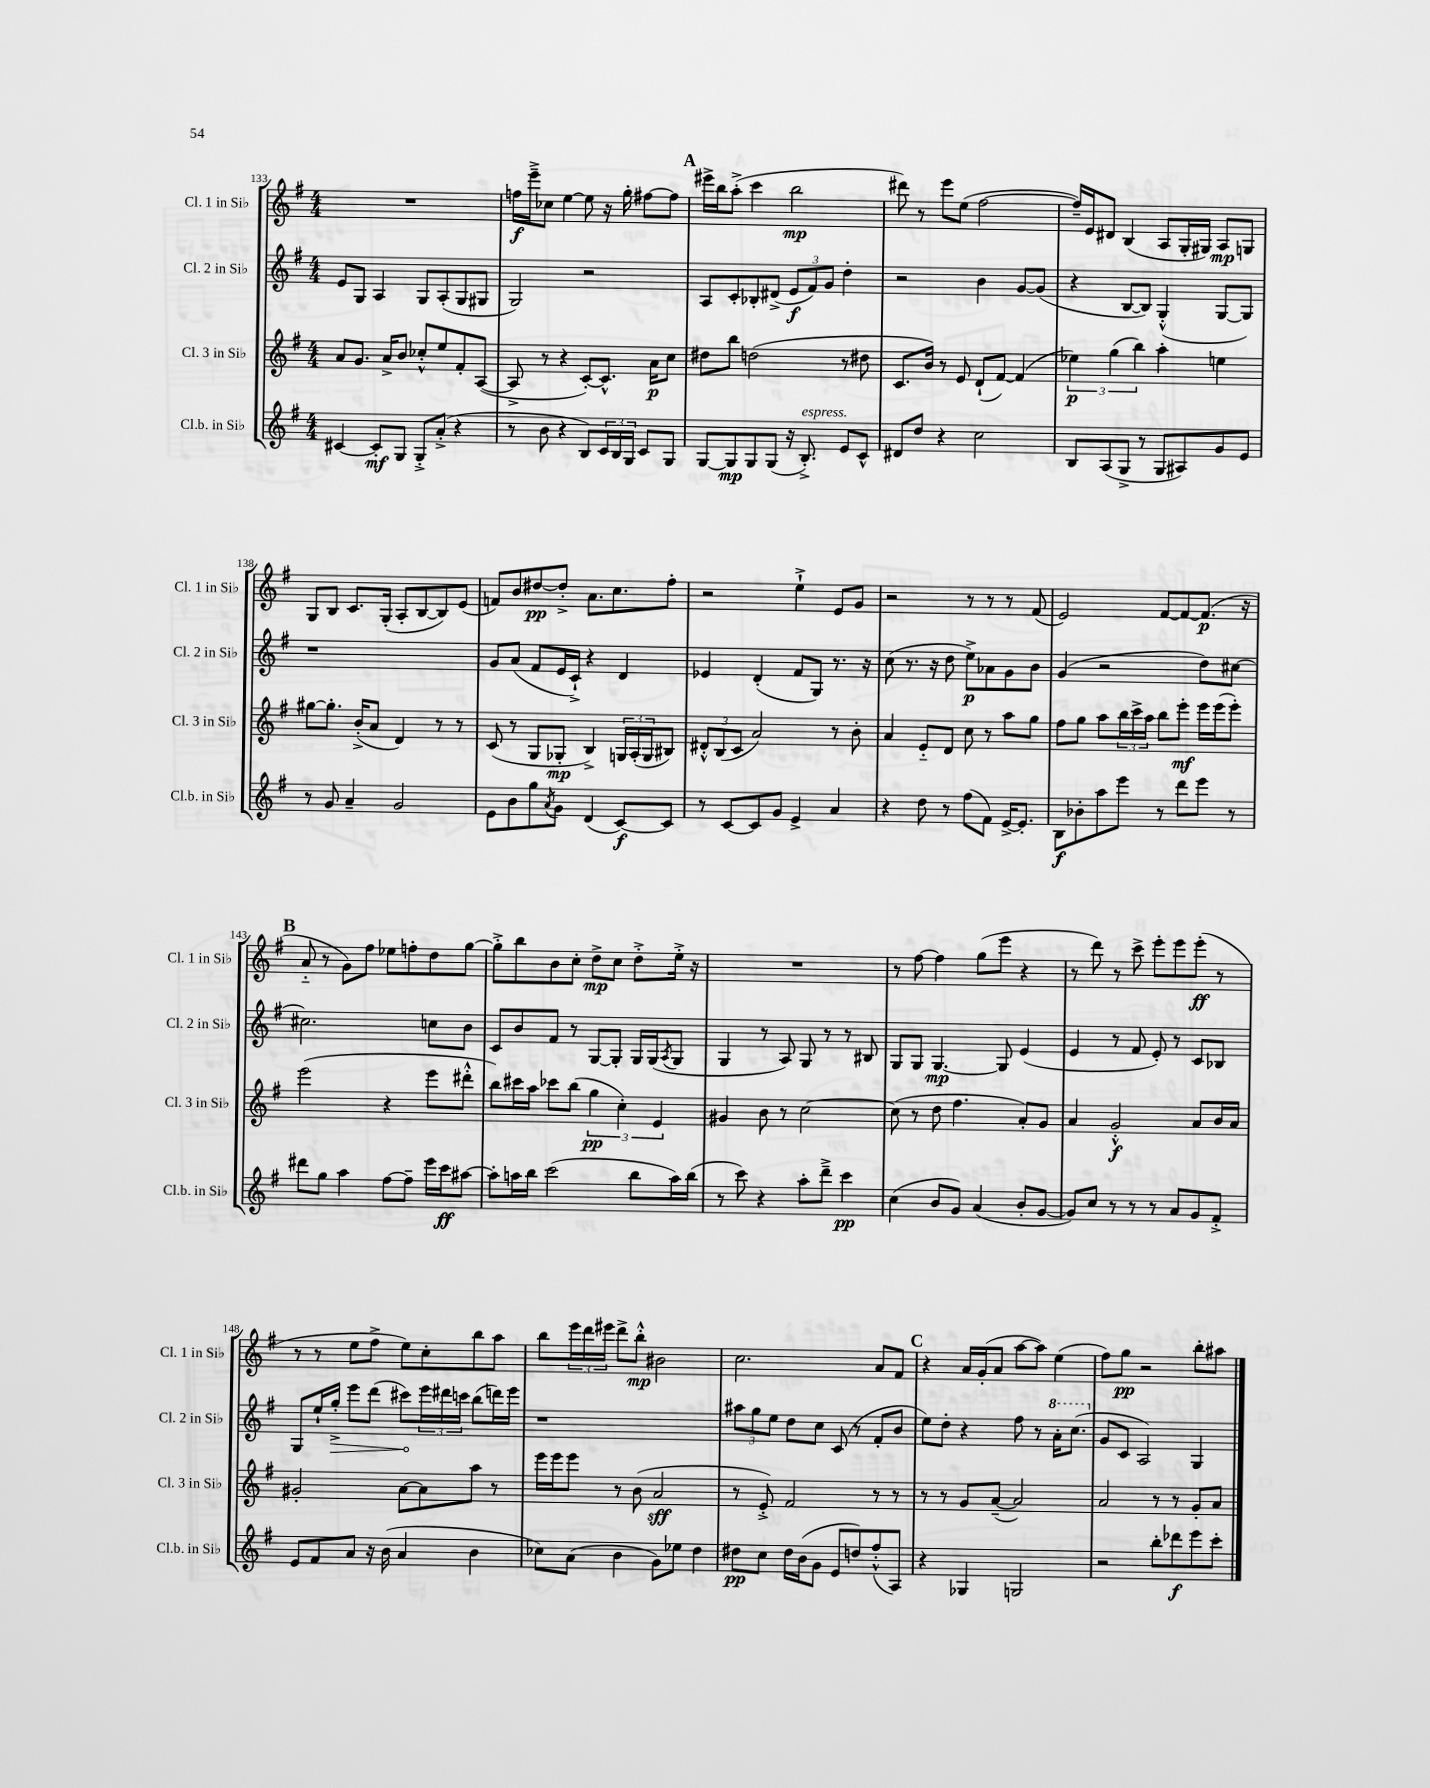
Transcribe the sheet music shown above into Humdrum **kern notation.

**kern	**dynam	**kern	**dynam	**kern	**dynam	**kern	**dynam
*part4	*part4	*part3	*part3	*part2	*part2	*part1	*part1
*staff4	*staff4	*staff3	*staff3	*staff2	*staff2	*staff1	*staff1
*I"Cl.b. in Si♭	*	*I"Cl. 3 in Si♭	*	*I"Cl. 2 in Si♭	*	*I"Cl. 1 in Si♭	*
*I'Cl.b. in Si♭	*	*I'Cl. 3 in Si♭	*	*I'Cl. 2 in Si♭	*	*I'Cl. 1 in Si♭	*
*clefG2	*	*clefG2	*	*clefG2	*	*clefG2	*
*k[f#]	*	*k[f#]	*	*k[f#]	*	*k[f#]	*
*M4/4	*	*M4/4	*	*M4/4	*	*M4/4	*
=133	=133	=133	=133	=133	=133	=133	=133
[4c#X/	.	8a/L	.	8e/L	.	1r	.
.	.	8.g/J	.	8G/J	.	.	.
8c#'/L]	mf	.	.	4A/	.	.	.
.	.	16a^/KL	.	.	.	.	.
8G/J	.	8b/J	.	.	.	.	.
8G'^/L	.	8cc-X'^^/L	.	8G/L	.	.	.
(8a'^/J	.	8ee/	.	(8A'/	.	.	.
4r	.	8f#'/	.	8G/	.	.	.
.	.	([8A/J	.	8G#X/J	.	.	.
=134	=134	=134	=134	=134	=134	=134	=134
8r	.	8A^/]	.	2G/)	.	16ffn\LL	f
.	.	.	.	.	.	16eee~^\J	.
8b\	.	8r	.	.	.	8cc-X\J	.
4r	.	4r	.	.	.	[4ee\	.
8B/L)	.	[8c'/L)	.	2r	.	8ee\]	.
24c/L	.	8.c^^/J]	.	.	.	16r	.
24B/	.	.	.	.	.	.	.
.	.	.	.	.	.	16gg'\	.
24G/JJ	.	.	.	.	.	.	.
8c/L	.	.	.	.	.	[8ff#X\L	.
.	.	16a\KL	p	.	.	.	.
8G/J	.	8cc\J	.	.	.	8ff#\J]	.
!!LO:REH:place=s1:t=A
=135	=135	=135	=135	=135	=135	=135	=135
[8G/L	.	8dd#X\L	.	8A/L	.	16eee#X^\LL	.
.	.	.	.	.	.	16bb\J	.
8G/]	mp	8bb\J	.	8c'/	.	(8aa'^\J	.
8G/	.	(2ddn\	.	8B-X'/	.	4ccc\	.
(8G/J	.	.	.	(8d#X^/J	.	.	.
16r	.	.	.	12e/L	f	2bb\	mp
!LO:TX:a:i:t=espress.	!	!	!	!	!	!	!
8.B'^/)	.	.	.	.	.	.	.
.	.	.	.	12f#/)	.	.	.
.	.	.	.	12g/J	.	.	.
8e/L	.	8r	.	4dd'\	.	.	.
8c^^/J	.	8dd#X\	.	.	.	.	.
=136	=136	=136	=136	=136	=136	=136	=136
8d#X/L	.	8.c/L	.	2r	.	8ddd#X\)	.
8dd/J	.	.	.	.	.	8r	.
.	.	16b/Jk)	.	.	.	.	.
4r	.	8r	.	.	.	8eee\L	.
.	.	8e/	.	.	.	(8ee\J	.
2cc\	.	(8d`/L	.	4b\	.	[2ff#\	.
.	.	[8f#/J)	.	.	.	.	.
.	.	(4f#/]	.	[8g/L	.	.	.
.	.	.	.	(8g/J]	.	.	.
=137	=137	=137	=137	=137	=137	=137	=137
8B/L	.	6ee-X\)	p	4r	.	16ff#~/LL])	.
.	.	.	.	.	.	16e/J	.
(8A/	.	.	.	.	.	8d#X/J	.
.	.	(6gg\	.	.	.	.	.
8G^/J	.	.	.	[8B/L	.	(4B/	.
.	.	6bb\)	.	.	.	.	.
8r	.	.	.	8B/J])	.	.	.
8G/L	.	4aa'\	.	(4G'^^/	.	8A/L	.
8A#X/)	.	.	.	.	.	16G'/L	.
.	.	.	.	.	.	16G#X/JJ)	.
8g/	.	4een\	.	[8G/L	.	8A/L	mp
8e/J	.	.	.	8G/J])	.	8Gn/J	.
!!LO:LB:g=z
=138	=138	=138	=138	=138	=138	=138	=138
8r	.	[8gg#X\L	.	1r	.	8G/L	.
8g/	.	8.gg#'\J]	.	.	.	8B/J	.
4a~/	.	.	.	.	.	8.c/L	.
.	.	(16b'^/KL	.	.	.	.	.
.	.	8a/J	.	.	.	.	.
.	.	.	.	.	.	(16G'/Jk	.
2g/	.	4d/)	.	.	.	8A'/L	.
.	.	.	.	.	.	[8B/	.
.	.	8r	.	.	.	8B/])	.
.	.	8r	.	.	.	(8e/J	.
=139	=139	=139	=139	=139	=139	=139	=139
8e\L	.	(8c/	.	8g/L	.	8fn/L)	.
8b\	.	8r	.	(8a/J	.	8b/	.
8gg\	.	8G/L	.	8f#/L	.	[8dd#X/	pp
8qa/	.	.	.	.	.	.	.
8g\J	.	8G-X'/J	mp	16e/L	.	8dd#'^/J]	.
.	.	.	.	16c`^/JJ)	.	.	.
(4d/	.	4B^/)	.	4r	.	8.a\L	.
.	.	.	.	.	.	8.cc\	.
[8c/L)	f	24Gn/LL	.	4d/	.	.	.
.	.	(24A'/	.	.	.	.	.
.	.	24G/J	.	.	.	.	.
8c/J]	.	8B#X/J)	.	.	.	8ff#'\J	.
=140	=140	=140	=140	=140	=140	=140	=140
8r	.	12d#X'^^/L	.	4e-X/	.	2r	.
.	.	(12B/	.	.	.	.	.
[8c/L	.	.	.	.	.	.	.
.	.	12c/J	.	.	.	.	.
8c/]	.	2a/)	.	(4d'/	.	.	.
8g/J	.	.	.	.	.	.	.
4e^/	.	.	.	8f#/L	.	4ee`^\	.
.	.	.	.	8G/J)	.	.	.
4a/	.	8r	.	8.r	.	8e/L	.
.	.	8b'\	.	.	.	8g/J	.
.	.	.	.	16r	.	.	.
=141	=141	=141	=141	=141	=141	=141	=141
4r	.	4a/	.	(8cc\	.	2r	.
.	.	.	.	8.r	.	.	.
8dd\	.	8e/L	.	.	.	.	.
.	.	.	.	16r	.	.	.
8r	.	8d/J	.	8dd\	.	.	.
(8ff#\L	.	8cc\	.	8ee^\L)	p	8r	.
8f#\J)	.	8r	.	8a-X\	.	8r	.
[16e^/KL	.	8aa\L	.	8g\	.	8r	.
8.e'/J]	.	.	.	.	.	.	.
.	.	8gg\J	.	8b\J	.	(8f#/	.
=142	=142	=142	=142	=142	=142	=142	=142
8B\L	f	8ff#\L	.	(4g/	.	2e/)	.
8b-X'\	.	8gg\J	.	.	.	.	.
8aa\	.	8aa\L	.	2r	.	.	.
8eee\J	.	24bb\L	.	.	.	.	.
.	.	24ccc^\	.	.	.	.	.
.	.	24aa\JJ	.	.	.	.	.
8r	.	8bb\L	.	.	.	[8f#/L	.
8ddd\L	.	8eee'\J	mf	.	.	8f#/_	.
8eee\J	.	16eee\LL	.	8dd\L)	.	(8.f#/J]	p
.	.	(16eee\J	.	.	.	.	.
8r	.	8eee'\J)	.	[8cc#X\J	.	.	.
.	.	.	.	.	.	16r	.
!!LO:LB:g=z
!!LO:REH:place=s1:t=B
=143	=143	=143	=143	=143	=143	=143	=143
8ddd#X\L	.	(2eee\	.	2.cc#X\]	.	8a/	.
8gg\J	.	.	.	.	.	8r	.
4aa\	.	.	.	.	.	8g\L)	.
.	.	.	.	.	.	8ff#\J	.
[8ff#\L	.	4r	.	.	.	8ee-X\L	.
8ff#~\J]	.	.	.	.	.	8ffn'\	.
16eee\LL	.	8eee\L	.	8ccn\L	.	8dd\	.
16ccc\J	ff	.	.	.	.	.	.
[8aa#X\J	.	8ddd#X'^^\J	.	8b\J	.	[8gg\J	.
=144	=144	=144	=144	=144	=144	=144	=144
8aa#'\L]	.	8bb\L)	.	8c/L	.	8gg'^\L]	.
16aan\L	.	16ccc#X\L	.	8b/	.	8bb\	.
16bb\JJ	.	16aa\JJ	.	.	.	.	.
(2ccc\	.	8ccc-X\L	.	8f#/J	.	8b\	.
.	.	(8bb\J	.	8r	.	8cc'\J	.
.	.	6gg\	pp	[8G/L	.	8dd^\L	mp
.	.	.	.	8G'/J]	.	8cc\J	.
.	.	6cc'\)	.	.	.	.	.
8bb\L	.	.	.	16G/LL	.	8dd'^\L	.
.	.	.	.	(16G/J	.	.	.
.	.	6e/	.	.	.	.	.
.	.	.	.	8qA/	.	.	.
16aa\L)	.	.	.	8G/J	.	16ee'^\Jk	.
(16bb\JJ	.	.	.	.	.	16r	.
=145	=145	=145	=145	=145	=145	=145	=145
8r	.	4g#X/	.	4G/	.	1r	.
8ccc\)	.	.	.	.	.	.	.
4r	.	8b\	.	8r	.	.	.
.	.	8r	.	8A/)	.	.	.
8aa'\L	.	[2cc\	.	8G/	.	.	.
8ddd~^\J	.	.	.	8r	.	.	.
4ccc\	pp	.	.	8r	.	.	.
.	.	.	.	8B#X/	.	.	.
=146	=146	=146	=146	=146	=146	=146	=146
(4cc\	.	(8cc\]	.	8G/L	.	8r	.
.	.	8r	.	8G/J	.	[8ff#\	.
8b/L	.	8dd\	.	[4.G/	mp	4ff#\]	.
8g/J)	.	4.ff#\	.	.	.	.	.
(4a/	.	.	.	.	.	(8gg\L	.
.	.	.	.	8G/]	.	8eee\J	.
8b'/L	.	8a'/L)	.	(4e/	.	4r	.
[8g/J	.	8g/J	.	.	.	.	.
=147	=147	=147	=147	=147	=147	=147	=147
8g/L])	.	4a/	.	4e/	.	8r	.
8cc/J	.	.	.	.	.	8ddd\)	.
8r	.	2g'^^/	f	8r	.	8r	.
8r	.	.	.	8f#/	.	8ccc^\	.
8r	.	.	.	8e'/)	.	8eee'\L	.
8a/L	.	.	.	8r	.	8eee\	.
8g/	.	8a/L	.	8c/L	.	(8eee'\J	ff
8f#'^/J	.	16b/L	.	8B-X/J	.	8r	.
.	.	16a/JJ	.	.	.	.	.
!!LO:LB:g=z
=148	=148	=148	=148	=148	=148	=148	=148
8e/L	.	2g#X'/	.	8G/L	.	8r	.
8f#/	.	.	.	16ee`/L	.	8r	.
!	!	!	!	!	!LO:HP:b	!	!
.	.	.	.	16gg'^/JJ	>	.	.
8a/J	.	.	.	8eee\L	.	8ee\L	.
16r	.	.	.	(8ddd\J	.	8ff#^\J	.
(16b\	.	.	.	.	.	.	.
4a/	.	[8a\L	.	8ccc#X\L)	.	8ee\L)	.
.	.	8a\]	.	24eee\L	]	8cc'\	.
.	.	.	.	24ddd#X\	.	.	.
.	.	.	.	24cccn\JJ	.	.	.
4b\	.	8aa\J	.	(8bb\L	.	8bb\	.
.	.	8r	.	16dddn\L)	.	8aa\J	.
.	.	.	.	16eee\JJ	.	.	.
=149	=149	=149	=149	=149	=149	=149	=149
8cc-X\L)	.	16eee\LL	.	1r	.	8bb\L	.
.	.	16eee\J	.	.	.	.	.
(8a\J	.	8eee\J	.	.	.	24eee\L	.
.	.	.	.	.	.	24ddd\	.
.	.	.	.	.	.	24eee#X\JJ	.
4b\	.	8r	.	.	.	8ddd^\L	.
.	.	(8b\	.	.	.	8bb'^^\J	mp
8g\L)	.	2a/	sff	.	.	2b#X\	.
8ee-X\J	.	.	.	.	.	.	.
4dd\	.	.	.	.	.	.	.
=150	=150	=150	=150	=150	=150	=150	=150
8dd#X\L	pp	8r	.	12aa#X\L	.	2.cc\	.
.	.	.	.	12gg\	.	.	.
8cc\J	.	8e'^/)	.	.	.	.	.
.	.	.	.	12ee\J	.	.	.
16dd#\LL	.	2f#/	.	8dd\L	.	.	.
(16b\J	.	.	.	.	.	.	.
8g\J	.	.	.	8cc\J	.	.	.
8e/L	.	.	.	(8c/	.	.	.
8ddn/)	.	.	.	8r	.	.	.
(8ff#'^^/	.	8r	.	8f#'/L	.	8a/L	.
8A/J)	.	8r	.	8b/J	.	8f#/J	.
!!LO:REH:place=s1:t=C
=151	=151	=151	=151	=151	=151	=151	=151
4r	.	8r	.	8ee\L)	.	4r	.
.	.	8r	.	8dd'\J	.	.	.
4G-X/	.	8g/L	.	4r	.	16a/LL	.
.	.	.	.	.	.	(16g'/J	.
.	.	([8a~/J	.	.	.	8a/J	.
2Gn/	.	2a/])	.	8ff#\	.	[8aa\L	.
.	.	.	.	8r	.	8aa\J])	.
*	*	*	*	*8va	*	*	*
.	.	.	.	16aa'\KL	.	(4ee\	.
.	.	.	.	(8.ccc\J	.	.	.
=152	=152	=152	=152	=152	=152	=152	=152
*	*	*	*	*X8va	*	*	*
2r	.	2a/	.	8g/L	.	8ff#\L)	.
.	.	.	.	8c/J	.	8gg\J	pp
.	.	.	.	2A/)	.	2r	.
8bb'\L	.	8r	.	.	.	.	.
8ddd-X\	f	8r	.	.	.	.	.
8eee\	.	8g'/L	.	4G/	.	8bb'\L	.
8ccc'\J	.	8a/J	.	.	.	8aa#X\J	.
==	==	==	==	==	==	==	==
*-	*-	*-	*-	*-	*-	*-	*-
